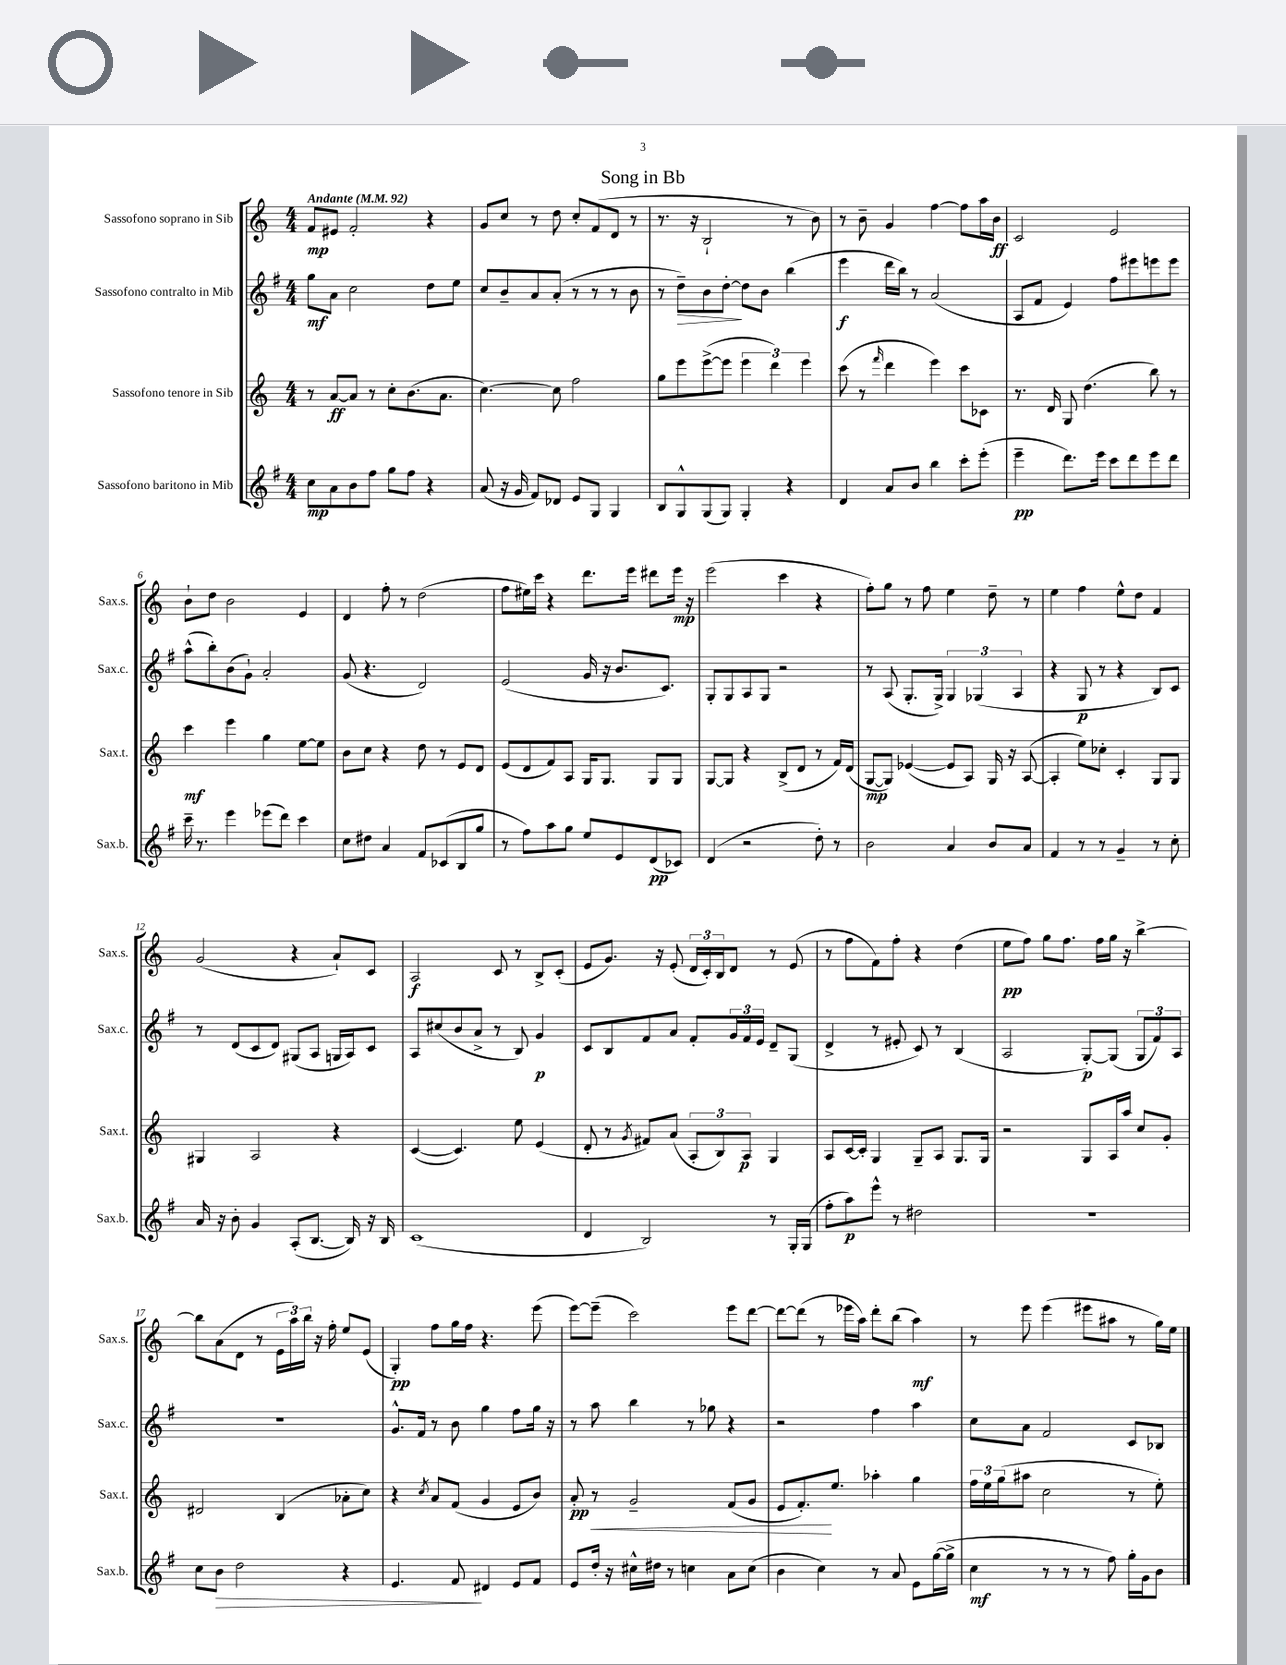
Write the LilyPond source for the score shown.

\header { title = "Song in Bb" }
<<
\new StaffGroup <<
\new Staff = "s0" \with { instrumentName = "Sassofono soprano in Sib" shortInstrumentName = "Sax.s." } {
    \clef treble \key c \major \numericTimeSignature \time 4/4 \tempo "Andante" 4 = 92
    f'8\mp eis'8 f'2-. r4 |
    g'8 c''8 r8 d''8 c''8-. f'8( d'8 r8 |
    r8. r16 b2-! r8 b'8) |
    r8 b'8-- g'4 f''4~ f''8 a''16 b'16\ff |
    c'2 e'2 |
    b'8-! d''8 b'2 e'4 |
    d'4 f''8-. r8 d''2( |
    f''8 eis''16) c'''16 r4 d'''8. e'''16 dis'''8 e'''16\mp r16 |
    e'''2( c'''4 r4 |
    f''8-.) g''8 r8 f''8 e''4 d''8-- r8 |
    e''4 f''4 e''8-^ d''8 f'4 |
    g'2( r4 a'8-!) c'8 |
    a2\f c'8 r8 b8-> c'8-.( |
    e'8 g'8.) r16 e'8-.( \tuplet 3/2 { d'16 c'16-.) b16 } d'8 r8 e'8( |
    r8 f''8 f'8) f''8-. r4 d''4( |
    e''8\pp f''8) g''8 f''8. f''16 g''16 r16 b''4~-> |
    b''8 a'8( d'8 r8 \tuplet 3/2 { e'16 a''16) b''16 } r16 f''16-. e''8 e'8( |
    g4-.\pp) f''8 g''16 f''16 r4. e'''8( |
    e'''8~) e'''8--( c'''2) e'''8 d'''8~ |
    d'''8~ d'''8( r8 ees'''16 a''16) d'''8-. b''8( a''4\mf) |
    r8 e'''8 e'''4( eis'''8 ais''8 r8 g''16) e''16 \bar "|." |
}
\new Staff = "s1" \with { instrumentName = "Sassofono contralto in Mib" shortInstrumentName = "Sax.c." } {
    \clef treble \key g \major \numericTimeSignature \time 4/4
    g''8\mf a'8 c''2 d''8 e''8 |
    c''8 b'8-- a'8 a'8-.( r8 r8 r8 b'8 |
    r8 d''8--\>) b'8 d''8~-.\! d''8 b'8 b''4( |
    e'''4\f d'''16 b''16) r8 a'2( |
    a8 fis'8 e'4) fis''8 eis'''8 e'''8 e'''8 |
    a''8-^( b''8-.) b'8( g'8-!) a'2-. |
    g'8( r4. d'2) |
    e'2( g'16 r16 b'8. c'8.) |
    g8-. g8 a8 g8 r2 |
    r8 a8( g8.-. g16->) \tuplet 3/2 { g4 ges4( a4 } |
    r4 g8\p r8 r4 b8) c'8 |
    r8 d'8( c'8 d'8) gis8( a8 g16 a16) c'8 |
    a8 cis''8( b'8 a'8-> r8 b8) g'4\p |
    c'8 b8 fis'8 a'8 fis'8-. \tuplet 3/2 { g'16 fis'16 e'16 } d'8-- g8( |
    d'4-> r8 eis'8-. c'8) r8 b4( |
    a2 g8~-.\p) g8( \tuplet 3/2 { g8 fis'8) a8 } |
    R1 |
    g'8.-^ fis'16 r8 b'8 g''4 fis''8 g''16 r16 |
    r8 a''8 b''4 r8 ges''8 r4 |
    r2 fis''4 a''4 |
    c''8 a'8 fis'2 c'8 bes8 \bar "|." |
}
\new Staff = "s2" \with { instrumentName = "Sassofono tenore in Sib" shortInstrumentName = "Sax.t." } {
    \clef treble \key c \major \numericTimeSignature \time 4/4
    r8 a'8~\ff a'8 r8 c''8-. b'8.( a'8. |
    c''4.~) c''8 f''2 |
    g''8 e'''8 e'''8~->( e'''8 \tuplet 3/2 { e'''4 d'''4) e'''4 } |
    c'''8( r8 \grace { f'''16 } d'''4 e'''4) c'''8 ces'8 |
    r8. d'16 g8 d''4.( b''8) r8 |
    c'''4\mf e'''4 g''4 e''8~ e''8 |
    b'8 c''8 r4 d''8 r8 e'8 d'8 |
    e'8( d'8 f'8) a8 g16 g8. g8 g8 |
    g8~ g8 r4 b8->( d'8 r8 f'16) d'16( |
    g8~\mp g8) ees'4~( ees'8 a8) g16 r16 a8~( |
    a4-. e''8) ces''8-. c'4-. g8 g8 |
    gis4 a2 r4 |
    c'4~( c'4.) e''8 e'4( |
    d'8-. r8 \acciaccatura { g'8 } fis'8) a'8( \tuplet 3/2 { a8-. b8) a8\p } g4 |
    a8 c'16~ c'16-. g4 g8-- a8 g8. g16 |
    r2 g8 a16 a''16 c''8 g'8-. |
    dis'2 b4( aes'8-. c''8) |
    r4 \acciaccatura { c''8 } a'8 f'8( g'4 e'8 b'8) |
    a'8-.\pp\< r8 g'2-- f'8( g'8 |
    e'8 f'8.-.\!) e''8. aes''4-. g''4 |
    \tuplet 3/2 { f''16 e''16 g''16( } ais''8 c''2 r8 e''8-.) \bar "|." |
}
\new Staff = "s3" \with { instrumentName = "Sassofono baritono in Mib" shortInstrumentName = "Sax.b." } {
    \clef treble \key g \major \numericTimeSignature \time 4/4
    c''8\mp a'8 b'8 fis''8 g''8 fis''8 r4 |
    a'8( r16 g'16 fis'8) des'8 e'8 g8 g4 |
    b8 g8-^ g8( g8) g4-. r4 |
    d'4 a'8 b'8 b''4 c'''8-. e'''8-.( |
    e'''4--\pp d'''8.) e'''16 c'''8 d'''8 e'''8 d'''8 |
    c'''16-- r8. e'''4 ees'''8( d'''8) c'''4 |
    c''8 dis''8 a'4 fis'8 ces'8( b8 g''8 |
    r8 fis''8) a''8 g''8 e''8 e'8 d'8\pp( ces'8) |
    d'4( r2 d''8-.) r8 |
    b'2 a'4 b'8 a'8 |
    fis'4 r8 r8 g'4-- r8 c''8-. |
    a'16 r16 b'8-. g'4 a8-.( b8.~ b16) r16 b16 |
    c'1( |
    d'4 b2) r8 g16-. g16( |
    fis''8-. a''8\p) e'''8-^ r8 dis''2 |
    R1 |
    c''8 b'8\> d''2 r4 |
    e'4. fis'8\! dis'4 e'8 fis'8 |
    e'8 d''16-. r16 cis''16-^ dis''16 r8 c''4 a'8 c''8( |
    b'4 c''4) r8 a'8 e'8 g''16~( g''16-> |
    c''4\mf r8 r8 r8 fis''8) g''16-. g'16 b'8 \bar "|." |
}
>>
>>
